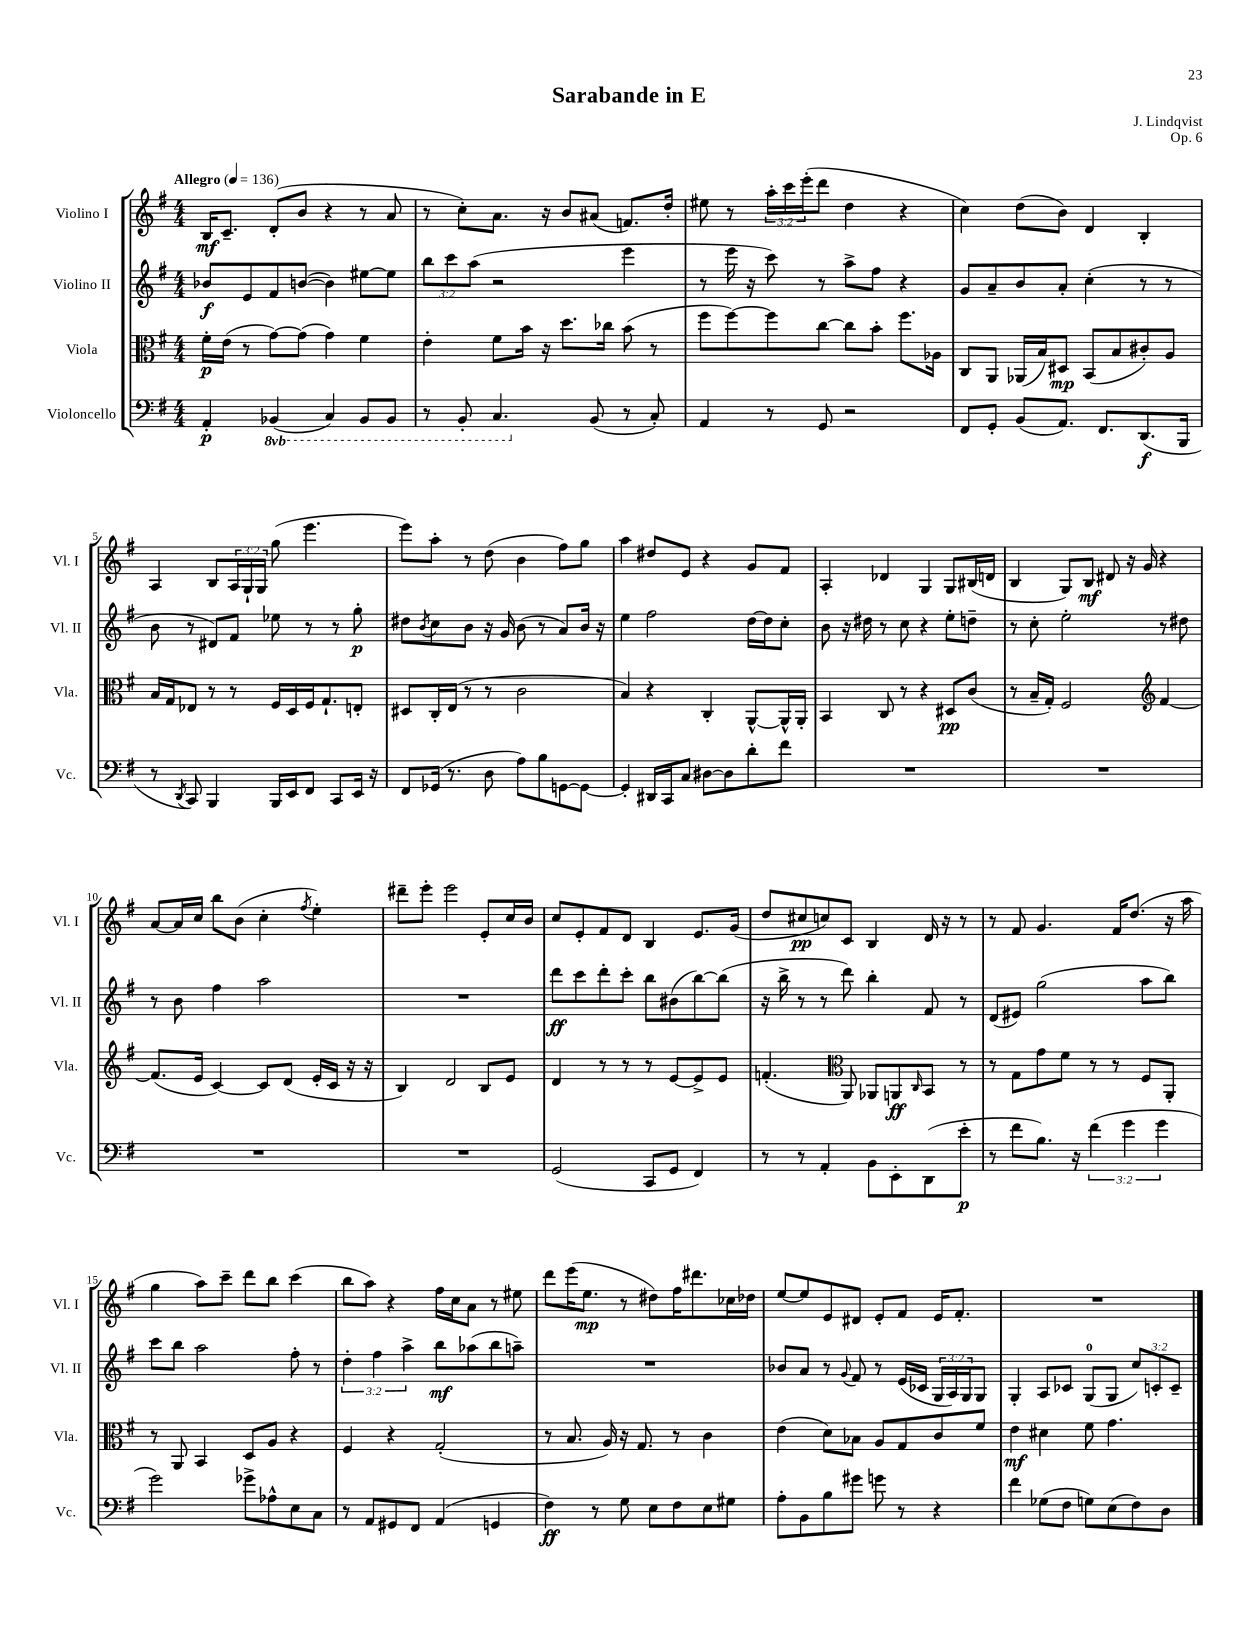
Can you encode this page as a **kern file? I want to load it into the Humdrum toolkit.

**kern	**kern	**kern	**kern
*staff4	*staff3	*staff2	*staff1
*clefF4	*clefC3	*clefG2	*clefG2
*k[f#]	*k[f#]	*k[f#]	*k[f#]
*M4/4	*M4/4	*M4/4	*M4/4
*MM136	*MM136	*MM136	*MM136
4AA'/	16f#'\LL	8b-/L	16B/LK
.	(16e\JJ	.	8.c~/J
.	8r	8e/	.
(4BBB-/	[8g\L)	8f#/	(8d'/L
.	(8g\]J	([8b/J	8b/J
4CC/)	4g\)	4b\])	4r
8BBB-/L	4f#\	[8ee#\L	8r
8BBB-/J	.	8ee#\]J	8a/
=	=	=	=
8r	4e'\	12bb\L	8r
.	.	12ccc\	.
8BBB'/	.	.	8cc'\L)
.	.	(12aa\J	.
4.CC/	8f#\L	2r	8.a\J
.	16b\Jk	.	.
.	16r	.	16r
.	8.dd\L	.	8b/L
(8BB/	.	.	(8a#/J
.	16cc-\Jk	.	.
8r	(8b\	4eee\	8.f/L)
8C'/)	8r	.	.
.	.	.	16dd'/Jk
=	=	=	=
4AA/	8ff#\L	8r	8ee#\
.	[8ff#\)	16eee\	8r
.	.	16r	.
8r	8ff#\]	8ccc\)	24aa'\LL
.	.	.	24ccc\
.	.	.	(24eee'\J
8GG/	[8cc\J	8r	8ddd\J
2r	8cc\]L	8aa^\L	4dd\
.	8b'\J	8ff#\J	.
.	8.ff#\L	4r	4r
.	16A-\Jk	.	.
=	=	=	=
8FF#/L	8C/L	8g/L	4cc\)
8GG'/J	8AA/J	8a~/	.
(8BB/L	(16AA-/LL	8b/	(8dd\L
.	16B/J)	.	.
8.AA/J)	8D#/J	8a'/J	8b\J)
.	(8BB/L	(4cc'\	4d/
8.FF#/L	.	.	.
.	8B/	.	.
(8.DD/	8c#'/)	8r	4B'/
.	8A/J	8r	.
16BBB/Jk	.	.	.
=	=	=	=
8r	16B/LL	8b\	4A/
.	16G/J	.	.
8qDD/	.	.	.
8CC/)	8E-/J	8r	.
4BBB/	8r	8d#/L)	8B/L
.	8r	8f#/J	24A/L
.	.	.	24G`/
.	.	.	24G/JJ
16BBB/LL	16F#/LL	8ee-\	(8gg\
16EE/J	16D/	.	.
8FF#/J	16F#/J	8r	4.eee\
.	8.G`/	.	.
8CC/L	.	8r	.
16EE/Jk	8E'/J	8gg'\	.
16r	.	.	.
=	=	=	=
8FF#/L	8D#/L	8dd#\L	8eee\L)
.	.	8qb/	.
(16GG-/Jk	16C'/L	8cc\	8aa'\J
8.r	(16E/JJ	.	.
.	8r	8b\J	8r
8D\	8r	16r	(8dd\
.	.	16g/	.
8A\L)	2c\	(8b\	4b\
8B\	.	8r	.
[8GG\	.	8a/L)	8ff#\L)
8GG\_J	.	16b/Jk	8gg\J
.	.	16r	.
=	=	=	=
4GG'/]	4B/)	4ee\	4aa\
16DD#/LL	4r	2ff#\	8dd#/L
16CC/J	.	.	.
8C/J	.	.	8e/J
[8D#\L	4C'/	.	4r
8D#\]	.	.	.
8d'\	[8AA^^/L	[16dd\LL	8g/L
.	.	16dd\]J	.
8f#\J	16AA^^/]L	8cc'\J	8f#/J
.	16AA'/JJ	.	.
=	=	=	=
1r	4BB/	8b\	4A'/
.	.	16r	.
.	.	16dd#\	.
.	8C/	8r	4d-/
.	8r	8cc\	.
.	4r	4r	4G/
.	8D#/L	8ee'\L	8G/L
.	(8c/J	8dd~\J	(16B#/L
.	.	.	16d/JJ
=	=	=	=
1r	8r	8r	4B/
.	16B~/LL	8cc'\	.
.	16G'/JJ)	.	.
.	2F#/	2ee'\	8G/L)
.	.	.	8B/J
.	.	.	8d#/
.	.	.	16r
.	.	.	16g/
*	*clefG2	*	*
.	[4f#/	8r	4r
.	.	8dd#\	.
=	=	=	=
1r	(8.f#/]L	8r	[8a/L
.	.	8b\	16a/]L
.	16e/Jk	.	16cc/JJ
.	[4c/)	4ff#\	8bb\L
.	.	.	(8b\J
.	8c/]L	2aa\	4cc'\
.	(8d/J	.	.
.	.	.	8qff#/
.	16e'/LL	.	4ee'\)
.	16c/JJ	.	.
.	16r	.	.
.	16r	.	.
=	=	=	=
1r	4B/)	1r	8ddd#~\L
.	.	.	8eee'\J
.	2d/	.	2eee\
.	8B/L	.	8e'/L
.	8e/J	.	16cc/L
.	.	.	16b/JJ
=	=	=	=
(2GG/	4d/	8ddd\L	8cc/L
.	.	8ccc\	8e'/
.	8r	8ddd'\	8f#/
.	8r	8ccc'\J	8d/J
8CC/L	8r	8bb\L	4B/
8GG/J	[8e/L	(8b#\	.
4FF#/)	8e^/]	[8bb\)	8.e/L
.	8e/J	(8bb\]J	.
.	.	.	(16g/Jk
=	=	=	=
8r	(4.f'/	16r	8dd/L
.	.	16bb^\	.
8r	.	8r	8cc#/
4AA'/	.	8r	8cc/)
*	*clefC3	*	*
.	8AA/)	8ddd\)	8c/J
8BB\L	8AA-/L	4bb'\	4B/
8EE'\	8AA/	.	.
.	16qqC/	.	.
(8DD\	8BB/J	8f#/	16d/
.	.	.	16r
8e'\J	8r	8r	8r
=	=	=	=
8r	8r	(8d/L	8r
8f#\L	8G\L	8e#/J)	8f#/
8.B\J)	8g\	(2gg\	4.g/
.	8f#\J	.	.
16r	.	.	.
(6f#\	8r	.	.
.	8r	.	16f#/LK
6g\	.	.	.
.	.	.	(8.dd/J
.	8F#/L	8aa\L	.
6g\	.	.	.
.	8AA'/J	8bb\J)	16r
.	.	.	16aa\
=	=	=	=
2g\)	8r	8ccc\L	4gg\
.	8AA/	8bb\J	.
.	4BB/	2aa\	8aa\L)
.	.	.	8ccc~\J
8g-^\L	8D/L	.	8ddd\L
8A-^^\	8A/J	.	8bb\J
8E\	4r	8ff#'\	(4ccc\
8C\J	.	8r	.
=	=	=	=
8r	4F#/	6dd'\	8bb\L
8AA/L	.	.	8aa\J)
.	.	6ff#\	.
8GG#/	4r	.	4r
.	.	6aa^\	.
8FF#/J	.	.	.
(4AA/	(2G'/	8bb\L	16ff#\LL
.	.	.	16cc\J
.	.	(8aa-\	8a\J
4GG/	.	8bb\	8r
.	.	8aa~\J)	8ee#\
=	=	=	=
4F#\)	8r	1r	8ddd\L
.	8.B/	.	(16eee\K
.	.	.	8.ee\J
8r	.	.	.
.	16A/)	.	.
8G\	16r	.	8r
.	8.G/	.	.
8E\L	.	.	8dd#\L)
8F#\	8r	.	16ff#\K
.	.	.	8.ddd#\
8E\	4c\	.	.
8G#\J	.	.	16cc-\L
.	.	.	16dd-\JJ
=	=	=	=
8A'\L	(4e\	8b-/L	[8ee/L
8BB\	.	8a/J	8ee/]
8B\	8d\L)	8r	8e/
.	.	8qqg/	.
8g#\J	8B-\J	8f#/	8d#/J
8g\	8A/L	8r	8e'/L
8r	8G/	(16e/LL	8f#/J
.	.	16c-/JJ	.
4r	8c/	24G/LL	16e/LK
.	.	24A/)	.
.	.	.	8.f#'/J
.	.	24G/J	.
.	8f#/J	8G/J	.
=	=	=	=
4f#\	4e\	4G'/	1r
(8G-\L	4d#\	8A/L	.
8F#\J	.	8c-/J	.
8G\L)	8f#\	(8G/L	.
(8E\	4.g\	8G/J	.
8F#\)	.	12cc/L)	.
.	.	12c'/	.
8D\J	.	.	.
.	.	12c~/J	.
==	==	==	==
*-	*-	*-	*-
